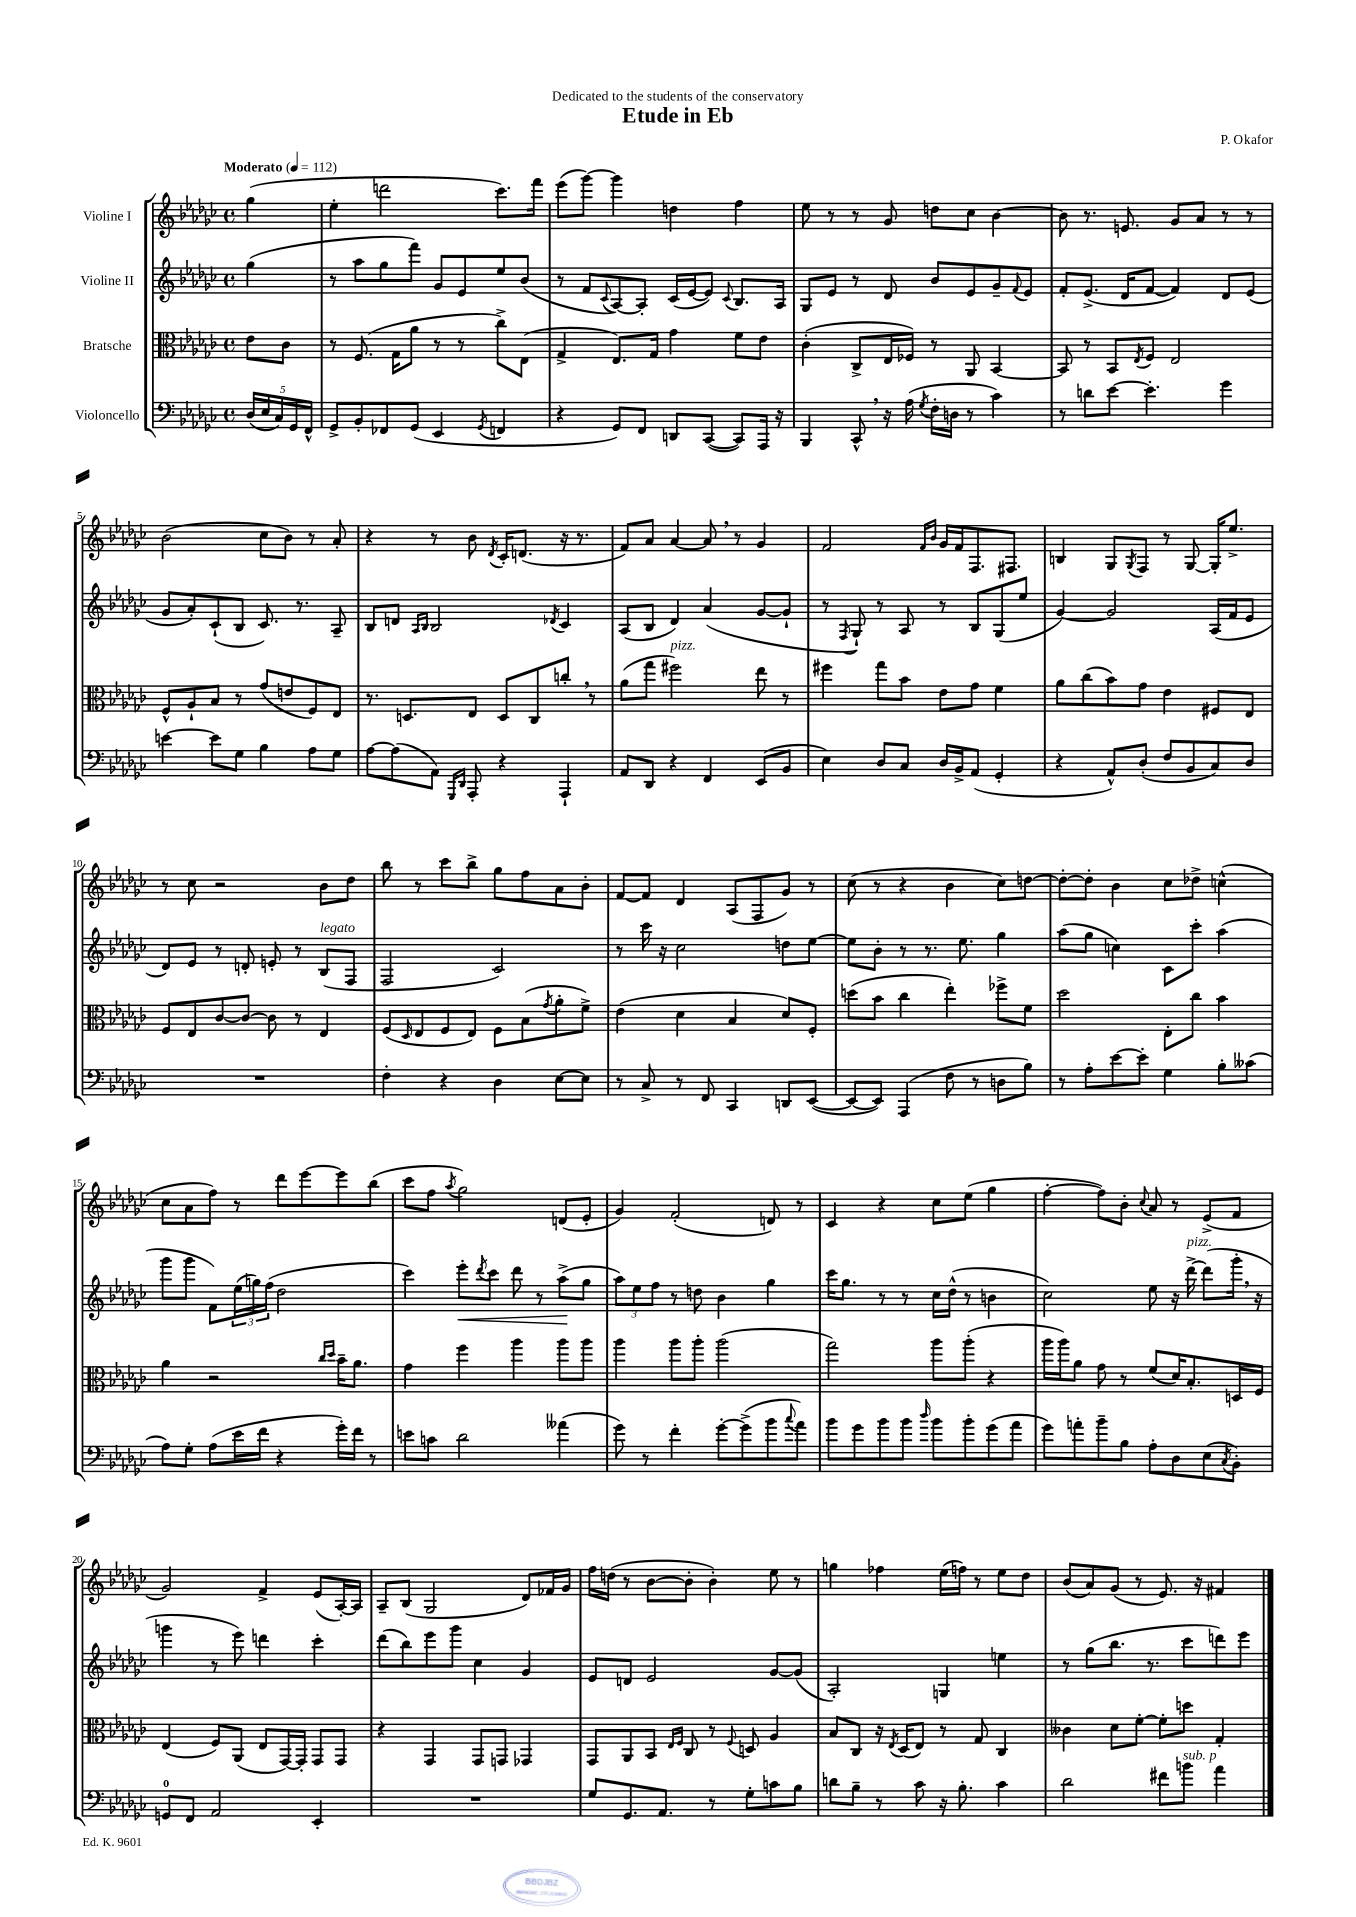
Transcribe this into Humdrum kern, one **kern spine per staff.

**kern	**kern	**kern	**dynam	**kern
*part4	*part3	*part2	*part2	*part1
*staff4	*staff3	*staff2	*staff2	*staff1
*I"Violoncello	*I"Bratsche	*I"Violine II	*	*I"Violine I
*clefF4	*clefC3	*clefG2	*	*clefG2
*k[b-e-a-d-g-c-]	*k[b-e-a-d-g-c-]	*k[b-e-a-d-g-c-]	*	*k[b-e-a-d-g-c-]
*M4/4	*M4/4	*M4/4	*	*M4/4
*met(c)	*met(c)	*met(c)	*	*met(c)
*MM112	*MM112	*MM112	*	*MM112
=	=	=	=	=
!	!	!	!	!LO:TX:a:B:t=Moderato
(20D-/LL	8e-\L	(4gg-\	.	(4gg-\
20E-/	.	.	.	.
20C-/)	.	.	.	.
.	8c-\J	.	.	.
20GG-/	.	.	.	.
20FF^^/JJ	.	.	.	.
=1	=1	=1	=1	=1
8GG-^/L	8r	8r	.	4ee-'\
8BB-'/	(8.F/	8aa-\L	.	.
8FF-X/	.	8gg-\	.	2dddn\
.	16G-\KL	.	.	.
(8GG-/J	8a-\J	8fff\J)	.	.
4EE-/	8r	8g-/L	.	.
.	8r	8e-/	.	.
8qGG-/	.	.	.	.
4FFn/	8cc-^\L)	8ee-/	.	8.ccc-\L)
.	(8E-\J	(8b-/J	.	.
.	.	.	.	16fff\Jk
=2	=2	=2	=2	=2
4r	4G-^/	8r	.	(8eee-\L
.	.	8f/L	.	[8ggg-\J)
.	.	8qqc-/	.	.
8GG-/L)	8.E-/L)	[8A-/)	.	4ggg-\]
8FF/J	.	8A-'/J]	.	.
.	16G-/Jk	.	.	.
8DDn/L	4g-\	(16c-/LL	.	4ddn\
.	.	[16e-/J	.	.
([8CC-/J	.	8e-/J])	.	.
.	.	8qqc-/	.	.
8CC-/L])	8f\L	8.B-/L	.	4ff\
16AAA-/Jk	8e-\J	.	.	.
16r	.	16A-/Jk	.	.
=3	=3	=3	=3	=3
4BBB-/	(4c-'\	8G-/L	.	8ee-\
.	.	8e-/J	.	8r
8CC-^^,/	8C-^/L	8r	.	8r
16r	16E-/L	8d-/	.	8g-/
(16A-\	16F-X/JJ)	.	.	.
8qG-/	.	.	.	.
16F'\LL	8r	8b-/L	.	8ddn\L
16Dn\JJ	.	.	.	.
8r	8AA-/	8e-/	.	8cc-\J
4c-\)	[4BB-/	8g-~/	.	[4b-\
.	.	8qqf/	.	.
.	.	8e-/J	.	.
=4	=4	=4	=4	=4
8r	8BB-/]	8f'/L	.	8b-\]
8dn\L	8r	(8.e-^/J	.	8.r
[8e-\J	8BB-/L	.	.	.
.	.	16d-/KL	.	8.en/
.	8qE-/	.	.	.
4.e-'\]	8F/J	[8f/J	.	.
.	2E-/	4f/])	.	8g-/L
.	.	.	.	8a-/J
4g-\	.	8d-/L	.	8r
.	.	(8e-/J	.	8r
!!LO:LB:g=z
=5	=5	=5	=5	=5
[4en\	8F^^/L	8g-/L	.	(2b-\
.	8A-`/	8a-'/)	.	.
8e\L]	8B-/J	(8c-`/	.	.
8G-\J	8r	8B-/J	.	.
4B-\	(8g-/L	8.c-/)	.	8cc-\L
.	8en/	.	.	8b-\J)
.	.	8.r	.	.
8A-\L	8F/)	.	.	8r
8G-\J	8E-/J	8A-~/	.	8a-'/
=6	=6	=6	=6	=6
[8A-\L	8.r	8B-/L	.	4r
(8A-\]	.	8dn/J	.	.
.	8.Dn/L	.	.	.
.	.	16qqA-/LL	.	.
.	.	16qqB-/JJ	.	.
8AA-\J)	.	2B-/	.	8r
16qqGGG-/LL	.	.	.	.
16qqDD-/JJ	.	.	.	.
8AAA-'/	8E-/J	.	.	8b-\
.	.	.	.	8qd-/
4r	8D/L	.	.	16c-'/KL
.	.	.	.	(8.dn/J
.	8C-/	.	.	.
.	.	8qd-X/	.	.
4AAA-`/	8ccn',/J	4c-/	.	16r
.	.	.	.	8.r
.	8r	.	.	.
=7	=7	=7	=7	=7
8AA-/L	(8a-\L	(8A-/L	.	8f/L)
8DD-/J	8gg-\J	8B-/J	.	8a-/J
!	!LO:TX:a:i:t=pizz.	!	!	!
4r	2ff#X\)	4d-/)	.	[4a-/
4FF/	.	(4a-/	.	8a-,/]
.	.	.	.	8r
(8EE-/L	8ee-\	[8g-/L	.	4g-/
8BB-/J	8r	8g-`/J]	.	.
=8	=8	=8	=8	=8
4E-\)	4ff#X\	8r	.	2f/
.	.	8qF/	.	.
.	.	8G-`/)	.	.
8D-/L	8gg-\L	8r	.	.
8C-/J	8b-\J	8A-/	.	.
.	.	.	.	16qqf/LL
.	.	.	.	16qqb-/JJ
16D-/LL	8e-\L	8r	.	16g-/LL
16BB-^/J	.	.	.	16f/J
(8AA-/J	8g-\J	8B-/L	.	8.F/
4GG-'/	4f\	(8G-/	.	.
.	.	.	.	8.F#X/J
.	.	8ee-/J	.	.
=9	=9	=9	=9	=9
4r	8a-\L	[4g-/)	.	4Bn/
.	(8cc-\	.	.	.
8AA-^^/L)	8b-\)	2g-/]	.	8G-/L
.	.	.	.	8qG-/
(8D-'/J	8g-\J	.	.	8F/J
8F/L	4e-\	.	.	8r
8BB-/	.	.	.	[8G-/
8C-/)	8F#X/L	(16A-/LL	.	16G-'/KL]
.	.	16f/J	.	8.ee-^/J
8D-/J	8E-/J	8e-/J	.	.
!!LO:LB:g=z
=10	=10	=10	=10	=10
1r	8F/L	8d-/L)	.	8r
.	8E-/	8e-/J	.	8cc-\
.	[8c-/	8r	.	2r
.	8c-/J_	8dn'/	.	.
.	8c-\]	8en'/	.	.
.	8r	8r	.	.
!	!	!LO:TX:a:i:t=legato	!	!
.	4E-/	(8B-/L	.	8b-\L
.	.	8F/J	.	8dd-\J
=11	=11	=11	=11	=11
4F'\	(8F/L	2F/	.	8bb-\
.	16qqD-/	.	.	.
.	8E-/	.	.	8r
4r	8F/	.	.	8ccc-\L
.	8E-/J)	.	.	8bb-^\J
4D-\	8F\L	2c-/)	.	8gg-\L
.	(8B-\	.	.	8ff\
.	8qg-/	.	.	.
[8E-\L	8a-'\	.	.	8a-\
8E-\J]	8f^\J)	.	.	8b-'\J
=12	=12	=12	=12	=12
8r	(4e-\	8r	.	[8f/L
8C-^/	.	16ccc-\	.	8f/J]
.	.	16r	.	.
8r	4d-\	2cc-\	.	4d-/
8FF/	.	.	.	.
4CC-/	4B-/	.	.	(8A-/L
.	.	.	.	8F/
8DDn/L	8d-/L)	8ddn\L	.	8g-/J)
([8EE-/J	8F'/J	[8ee-\J	.	8r
=13	=13	=13	=13	=13
8EE-/L_	(8ddn\L	8ee-\L]	.	(8cc-\
8EE-/J])	8b-\J	8b-'\J	.	8r
(4AAA-/	4cc-\	8r	.	4r
.	.	8.r	.	.
8F\	4ee-'\)	.	.	4b-\
.	.	8.ee-\	.	.
8r	.	.	.	.
8Dn\L	8ff-X^\L	4gg-\	.	8cc-\L)
8B-\J)	8f\J	.	.	[8ddn\J
=14	=14	=14	=14	=14
8r	2dd-\	(8aa-\L	.	8dd'\L_
8A-'\L	.	8gg-\J	.	8dd'\J]
[8e-\	.	4ccn\)	.	4b-\
8e-'\J]	.	.	.	.
4G-\	8E-'\L	8c-\L	.	8cc-\L
.	8cc-\J	8ccc-'\J	.	8dd-X^\J
8B-'\L	4b-\	(4aa-\	.	(4ccn^^\
(8c--X\J	.	.	.	.
!!LO:LB:g=z
=15	=15	=15	=15	=15
8A-\L)	4a-\	8ggg-\L	.	8cc-\L
8G-'\J	.	8ggg-\J	.	8a-\
(8A-\L	2r	8f\L)	.	8ff\J)
16e-\L	.	(24ee-\L	.	8r
.	.	24ggn\)	.	.
16f\JJ	.	.	.	.
.	.	(24ff\JJ	.	.
4r	.	2dd-\	.	8ddd-\L
.	.	.	.	[8eee-\
.	16qqcc-/LL	.	.	.
.	16qqdd-/JJ	.	.	.
16g-'\LL)	16b-~\KL	.	.	8eee-\]
16f\JJ	8.a-\J	.	.	.
8r	.	.	.	(8bb-\J
=16	=16	=16	=16	=16
8en\L	4g-\	4ccc-\)	.	8ccc-\L
8cn\J	.	.	.	8ff\J
.	.	.	.	8qaa-/
!	!	!	!LO:HP:b	!
2d-\	4ff\	8eee-'\L	<	2gg-\)
.	.	8qddd-/	.	.
.	.	8ccc-\J	.	.
.	4aa-\	8ddd-\	.	.
.	.	8r	.	.
(4a--X\	8aa-\L	(8aa-^\L	.	(8dn/L
.	8aa-\J	8gg-\J	[	8e-'/J
=17	=17	=17	=17	=17
8g-\)	4aa-\	12aa-\L)	.	4g-/)
.	.	12ee-\	.	.
8r	.	.	.	.
.	.	12ff\J	.	.
4f'\	8aa-\L	8r	.	(2f'/
.	8aa-'\J	8ddn\	.	.
[8g-'\L	(2aa-\	4b-\	.	.
(8g-^\]	.	.	.	.
8b-\	.	4gg-\	.	8dn/)
8qqcc-/	.	.	.	.
8a-\J)	.	.	.	8r
=18	=18	=18	=18	=18
8b-\L	2gg-\)	16ccc-\KL	.	4c-/
.	.	8.gg-\J	.	.
8g-\	.	.	.	.
8b-\	.	8r	.	4r
8b-\J	.	8r	.	.
16qqdd-/	.	.	.	.
8b-\L	8aa-\L	16cc-\LL	.	8cc-\L
.	.	(16dd-^^\JJ	.	.
8b-'\	(8aa-'\J	8r	.	(8ee-\J
(8g-\	4r	4bn\	.	4gg-\
8a-\J	.	.	.	.
=19	=19	=19	=19	=19
8g-\L)	16aa-\LL	2cc-\)	.	[4ff'\
.	16aa-\J)	.	.	.
8an'\	8a-\J	.	.	.
8b-~\	8g-\	.	.	8ff\L])
8B-\J	8r	.	.	8b-'\J
.	.	.	.	8qqcc-/
8A-'\L	(8f/L	8ee-\	.	8a-/
8D-\	16d-/K)	16r	.	8r
!	!	!LO:TX:a:i:t=pizz.	!	!
.	8.B-'/	[16ddd-^\	.	.
(8E-\	.	(8ddd-\L]	.	(8e-^/L
8qC-/	.	.	.	.
8BB-'\J)	16Dn/L	16ggg-',\Jk	.	8f/J
.	16F/JJ	16r	.	.
!!LO:LB:g=z
=20	=20	=20	=20	=20
8GGn/L	(4E-/	4gggn\	.	2g-/)
8FF/J	.	.	.	.
2AA-/	8F/L)	8r	.	.
.	(8AA-/J	8eee-\)	.	.
.	8E-/L	4dddn\	.	4f^/
.	[16GG-/L)	.	.	.
.	16GG-'/JJ]	.	.	.
4EE-'/	8GG-/L	4ccc-'\	.	(8e-/L
.	8GG-/J	.	.	[16A-'/L)
.	.	.	.	16A-/JJ]
=21	=21	=21	=21	=21
1r	4r	(8ddd-\L	.	8A-~/L
.	.	8bb-\)	.	(8B-/J
.	4GG-/	8eee-\	.	2G-/
.	.	8ggg-\J	.	.
.	8GG-/L	4cc-\	.	.
.	8GGn/J	.	.	.
.	4GG-X/	4g-/	.	8d-/L)
.	.	.	.	16f-X/L
.	.	.	.	16g-/JJ
=22	=22	=22	=22	=22
8G-/L	8GG-/L	8e-/L	.	16ff\LL
.	.	.	.	(16ddn\JJ
8.GG-/	8AA-/	8dn/J	.	8r
.	8BB-/J	2e-/	.	[8b-\L
8.AA-/J	.	.	.	.
.	16qqE-/LL	.	.	.
.	16qqF/JJ	.	.	.
.	8C-/	.	.	8b-'\J]
8r	8r	.	.	4b-'\)
.	8qqF/	.	.	.
8G-'\L	8Dn/	.	.	.
8cn\	4A-/	[8g-/L	.	8ee-\
8B-\J	.	(8g-/J]	.	8r
=23	=23	=23	=23	=23
8dn\L	8B-/L	2A-'/)	.	4ggn\
8B-~\J	8C-/J	.	.	.
8r	16r	.	.	4ff-X\
.	8qE-/	.	.	.
.	(16D-/KL	.	.	.
8c-\	8E-/J)	.	.	.
16r	8r	4Gn/	.	(16ee-\LL
8.B-'\	.	.	.	16ffn\JJ)
.	8G-/	.	.	8r
4c-\	4C-/	4een\	.	8ee-\L
.	.	.	.	8dd-\J
=24	=24	=24	=24	=24
2d-\	4c--X\	8r	.	(8b-/L
.	.	(8gg-\L	.	8a-/)
.	8d-\L	8.bb-\J	.	(8g-/J
.	[8f'\J	.	.	8r
.	.	8.r	.	.
8f#X\L	8f'\L]	.	.	8.e-/)
!LO:TX:a:i:t=sub. p	!	!	!	!
8bn\J	8ddn\J	8ccc-\L	.	.
.	.	.	.	16r
4a-\	4G-'/	8dddn\)	.	4f#X/
.	.	8eee-\J	.	.
==	==	==	==	==
*-	*-	*-	*-	*-
